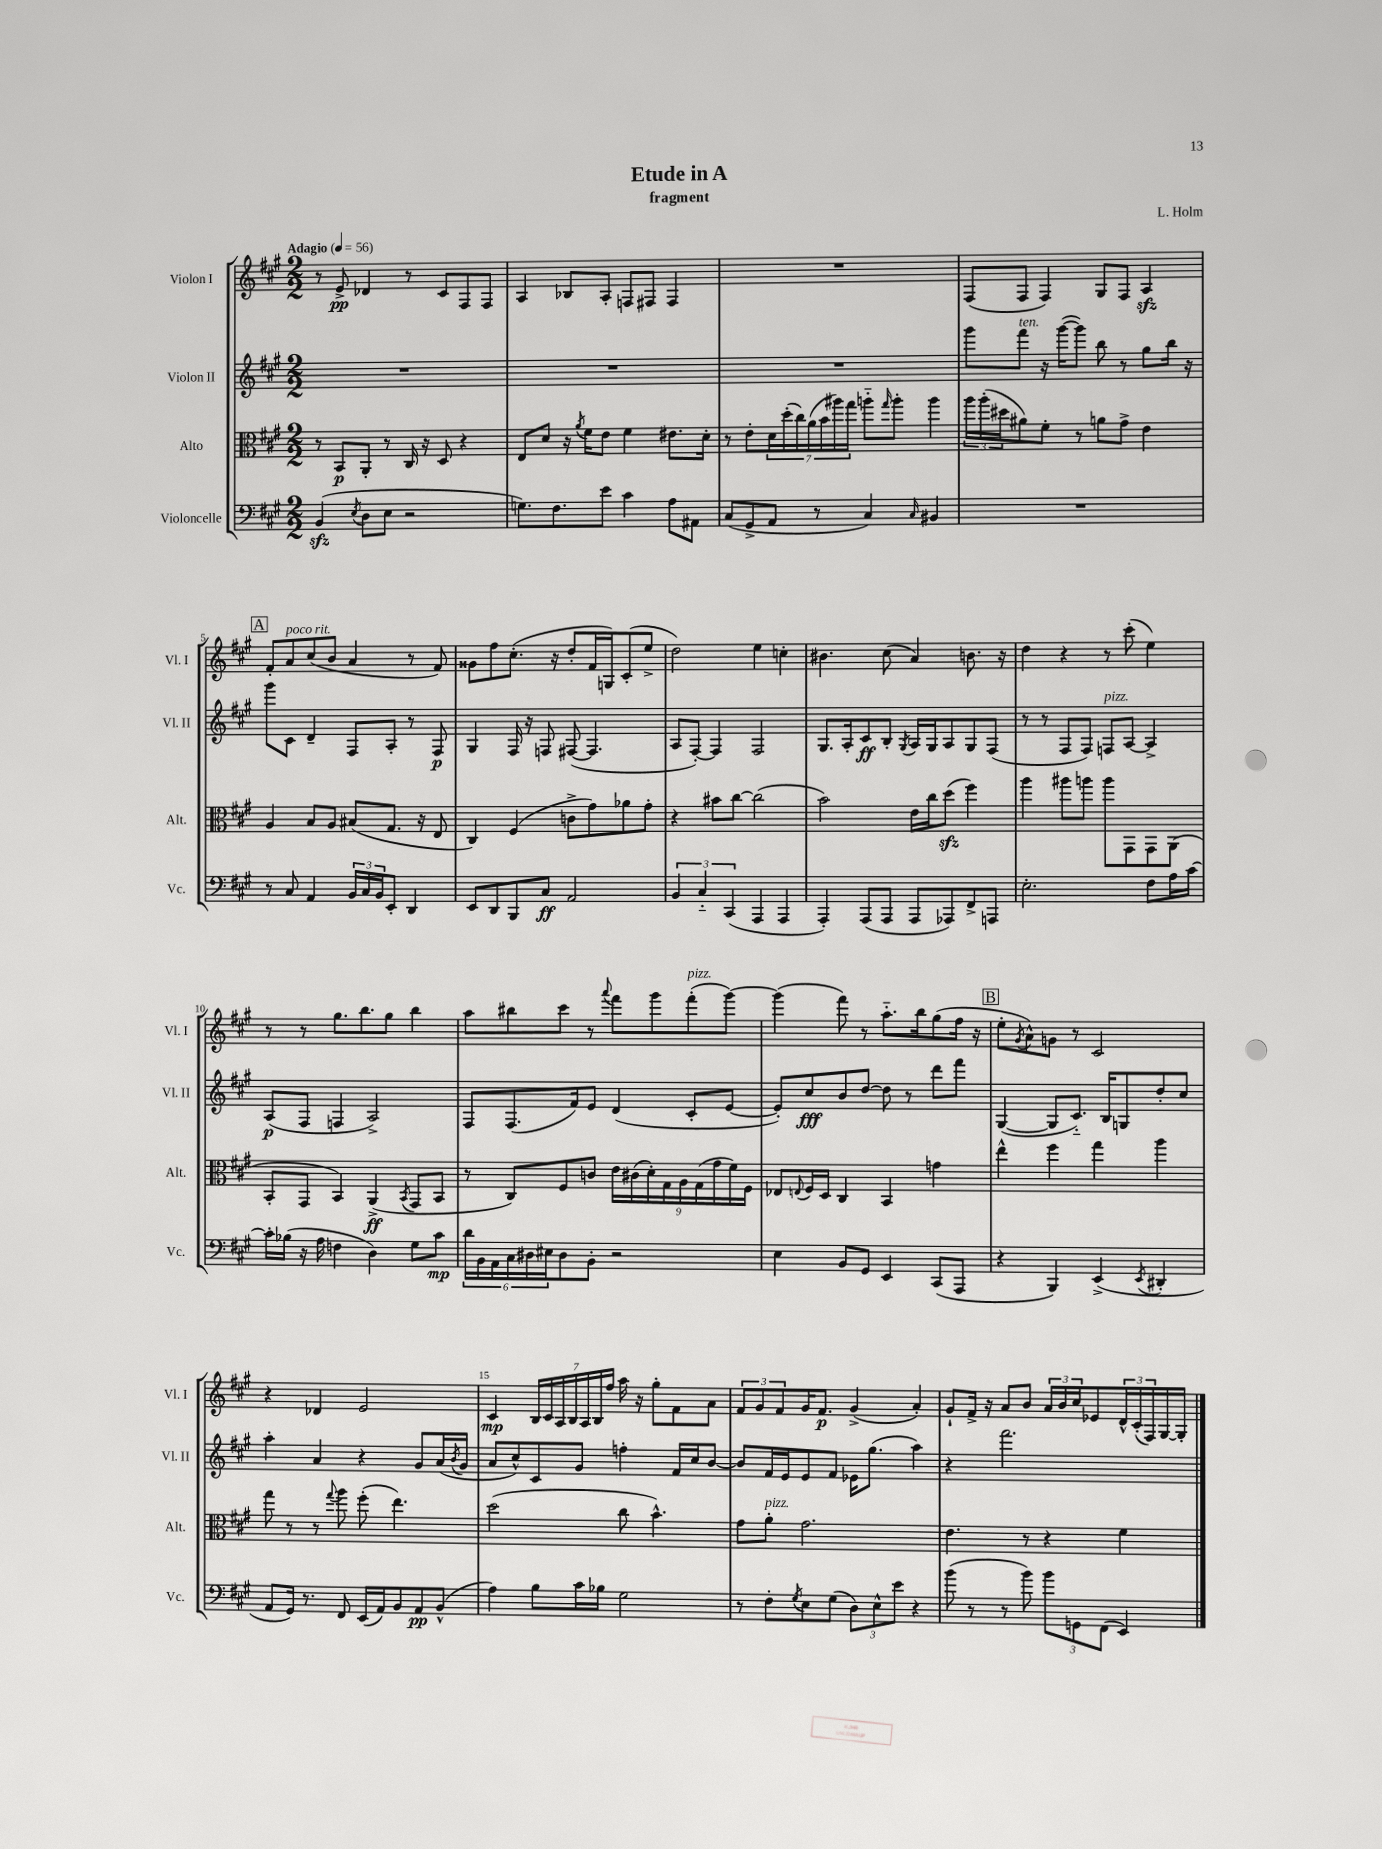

**kern	**kern	**kern	**kern
*staff4	*staff3	*staff2	*staff1
*clefF4	*clefC3	*clefG2	*clefG2
*k[f#c#g#]	*k[f#c#g#]	*k[f#c#g#]	*k[f#c#g#]
*M2/2	*M2/2	*M2/2	*M2/2
*MM56	*MM56	*MM56	*MM56
(4BB	8r	1r	8r
.	8BB	.	8e^
8qE	.	.	.
8D	8AA'	.	4d-
8E	8r	.	.
2r	16C#	.	8r
.	16r	.	.
.	8D	.	8c#
.	4r	.	8F#
.	.	.	8F#
=	=	=	=
8.G)	8E	1r	4A
.	8d	.	.
8.F#	.	.	.
.	16r	.	8B-
.	8qa	.	.
.	16f#	.	.
8e	8e	.	8A'
4c#	4f#	.	8F
.	.	.	8F#
8A	8.e#	.	4F#
8AA#	.	.	.
.	16d'	.	.
=	=	=	=
(8C#	8r	1r	1r
8GG#^	8e'	.	.
8AA	28d	.	.
.	(28dd'	.	.
.	28cc#)	.	.
.	(28a	.	.
8r	.	.	.
.	28b	.	.
.	28aa#)	.	.
.	28gg#	.	.
4C#)	8aa'~	.	.
.	16qqgg#	.	.
.	8aa'	.	.
16qqC#	.	.	.
4BB#	4aa	.	.
=	=	=	=
1r	24aa	8ggg#	(8F#
.	(24aa'	.	.
.	24dd#	.	.
.	8a#)	8fff#	8F#
.	8f#'	16r	4F#)
.	.	([16ggg#	.
.	8r	8ggg#])	.
.	8a	8bb	8G#
.	8g#^	8r	8F#
.	4e	8gg#	4A
.	.	16bb	.
.	.	16r	.
=	=	=	=
8r	4A	8ggg#	8f#'
8C#	.	8c#	8a
4AA	8B	4d~	(8cc#
.	8A	.	8b
24BB	(8B#	8F#	4a
24C#	.	.	.
24BB	.	.	.
8EE'	8.G#	8A'	.
4DD	.	8r	8r
.	16r	.	.
.	8E	8F#	8f#)
=	=	=	=
8EE	4C#)	4G#	8g##
8DD	.	.	8ff#
8BBB	(4F#	16F#	(8.cc#'
.	.	16r	.
8C#	.	8F	.
.	.	.	16r
2AA	8c^	([8F#	8dd'
.	8g#)	4.F#]	16f#
.	.	.	16G)
.	8a-	.	(8c#'
.	8g#'	.	8ee^
=	=	=	=
6BB	4r	8A	2dd)
.	.	[8F#')	.
6C#'~	.	.	.
.	8b#	4F#]	.
(6CC#	.	.	.
.	[8cc#	.	.
4AAA	(2cc#]	2F#	4ee
4AAA	.	.	4cc'
=	=	=	=
4AAA')	2b)	8.G#	4.b#
.	.	16A'	.
(8AAA	.	8c#	.
8AAA	.	8B'	(8cc#
.	.	8qG#	.
8AAA	16e	16A	4a)
.	16cc#	16G#	.
8AAA-)	(8dd	8A	.
8FF#^	4ff#)	8G#	8.b
8AAA	.	(8F#	.
.	.	.	16r
=	=	=	=
2.E'	4aa	8r	4dd
.	.	8r	.
.	8aa#	8F#	4r
.	8aa	8F#)	.
.	8aa	8F	8r
.	8GG#	[8A	(8ccc#'
8F#	8GG#	4A^]	4ee)
16A	(8AA	.	.
[16c#	.	.	.
=	=	=	=
16c#']	8BB'	(8A	8r
(16B-	.	.	.
16r	8GG#	8F#	8r
16A	.	.	.
4F	4BB)	4F	8.gg#
.	.	.	8.bb
4D)	(4AA^	2A^)	.
.	.	.	8gg#
.	8qBB	.	.
8G#	8GG#	.	4bb
8c#	8BB	.	.
=	=	=	=
24d	8r	8F#	8aa
24BB	.	.	.
24AA	.	.	.
24C#	8C#)	(8.F#	8bb#
24D#	.	.	.
24E#	.	.	.
8D#	8F#	.	8ccc#
.	.	16f#)	.
8BB'	8c	8e	8r
.	.	.	8qqaaa
2r	18e	(4d	8fff#
.	(18c#	.	.
.	18d')	.	.
.	.	.	8ggg#
.	18G#	.	.
.	18A	.	.
.	.	8c#'	(8fff#'
.	(18G#	.	.
.	18g#	.	.
.	.	[8e	[8ggg#)
.	18f#)	.	.
.	18F#	.	.
=	=	=	=
4E	8E-	8e'])	(4ggg#]
.	8qqE	.	.
.	16F#	8cc#	.
.	16D	.	.
8BB	4C#	8b	8fff#)
8GG#	.	[8dd	8r
4EE	4BB	8dd]	8.aa'~
.	.	8r	.
.	.	.	16bb
(8CC#	4g	8ddd	(8gg#
8AAA	.	8fff#	16ff#
.	.	.	16r
=	=	=	=
4r	4ee^^	([4G#	8ee'
.	.	.	8qg#
.	.	.	8a^^)
4BBB)	4ff#	8G#]	8g
.	.	8.c#'~)	8r
(4EE^	4gg#	.	2c#
.	.	16B	.
.	.	8G	.
8qEE	.	.	.
4DD#'	4aa	8dd'	.
.	.	8cc#	.
=	=	=	=
8AA	8gg#	4aa'	4r
16GG#)	8r	.	.
8.r	.	.	.
.	8r	4a	4d-
.	8qqgg#	.	.
8FF#	8aa	.	.
(16EE	(8ff#'	4r	2e
16AA)	.	.	.
8BB	4.ee)	.	.
8AA	.	8g#	.
(8BB^^	.	(16a	.
.	.	8qb	.
.	.	16g#	.
=	=	=	=
4A)	(2dd	8a	4c#
.	.	8cc#^^)	.
8B	.	8c#	28B
.	.	.	28c#
.	.	.	28A
.	.	.	28B
16c#	.	8g#	.
.	.	.	28A
.	.	.	28B
16B-	.	.	.
.	.	.	28ff#
2G#	8cc#	4ff'	16aa
.	.	.	16r
.	4.b^^)	.	8gg#'
.	.	16f#	8f#
.	.	16cc#	.
.	.	[8b	8a
=	=	=	=
8r	8g#	8b]	12f#
.	.	.	12g#
8F#'	8a'	16f#	.
.	.	.	12f#
.	.	16e	.
8qG#	.	.	.
8E	2.g#	8e	16g#
.	.	.	8.f#
(8G#	.	8f#	.
12D)	.	16e-	(4g#^
.	.	(8.gg#	.
12E^^	.	.	.
12e	.	.	.
4r	.	4aa)	4a')
=	=	=	=
(8b	4.e	4r	8g#`
8r	.	.	16f#^
.	.	.	16r
8r	.	2.fff#	8a
8b)	8r	.	8b
12b	4r	.	24a
.	.	.	24b
12GG	.	.	24cc#
.	.	.	8e-
(12FF#	.	.	.
4EE)	4f#	.	24d^^
.	.	.	(24c#'
.	.	.	24F#)
.	.	.	[16G#
.	.	.	16G#']
==	==	==	==
*-	*-	*-	*-
